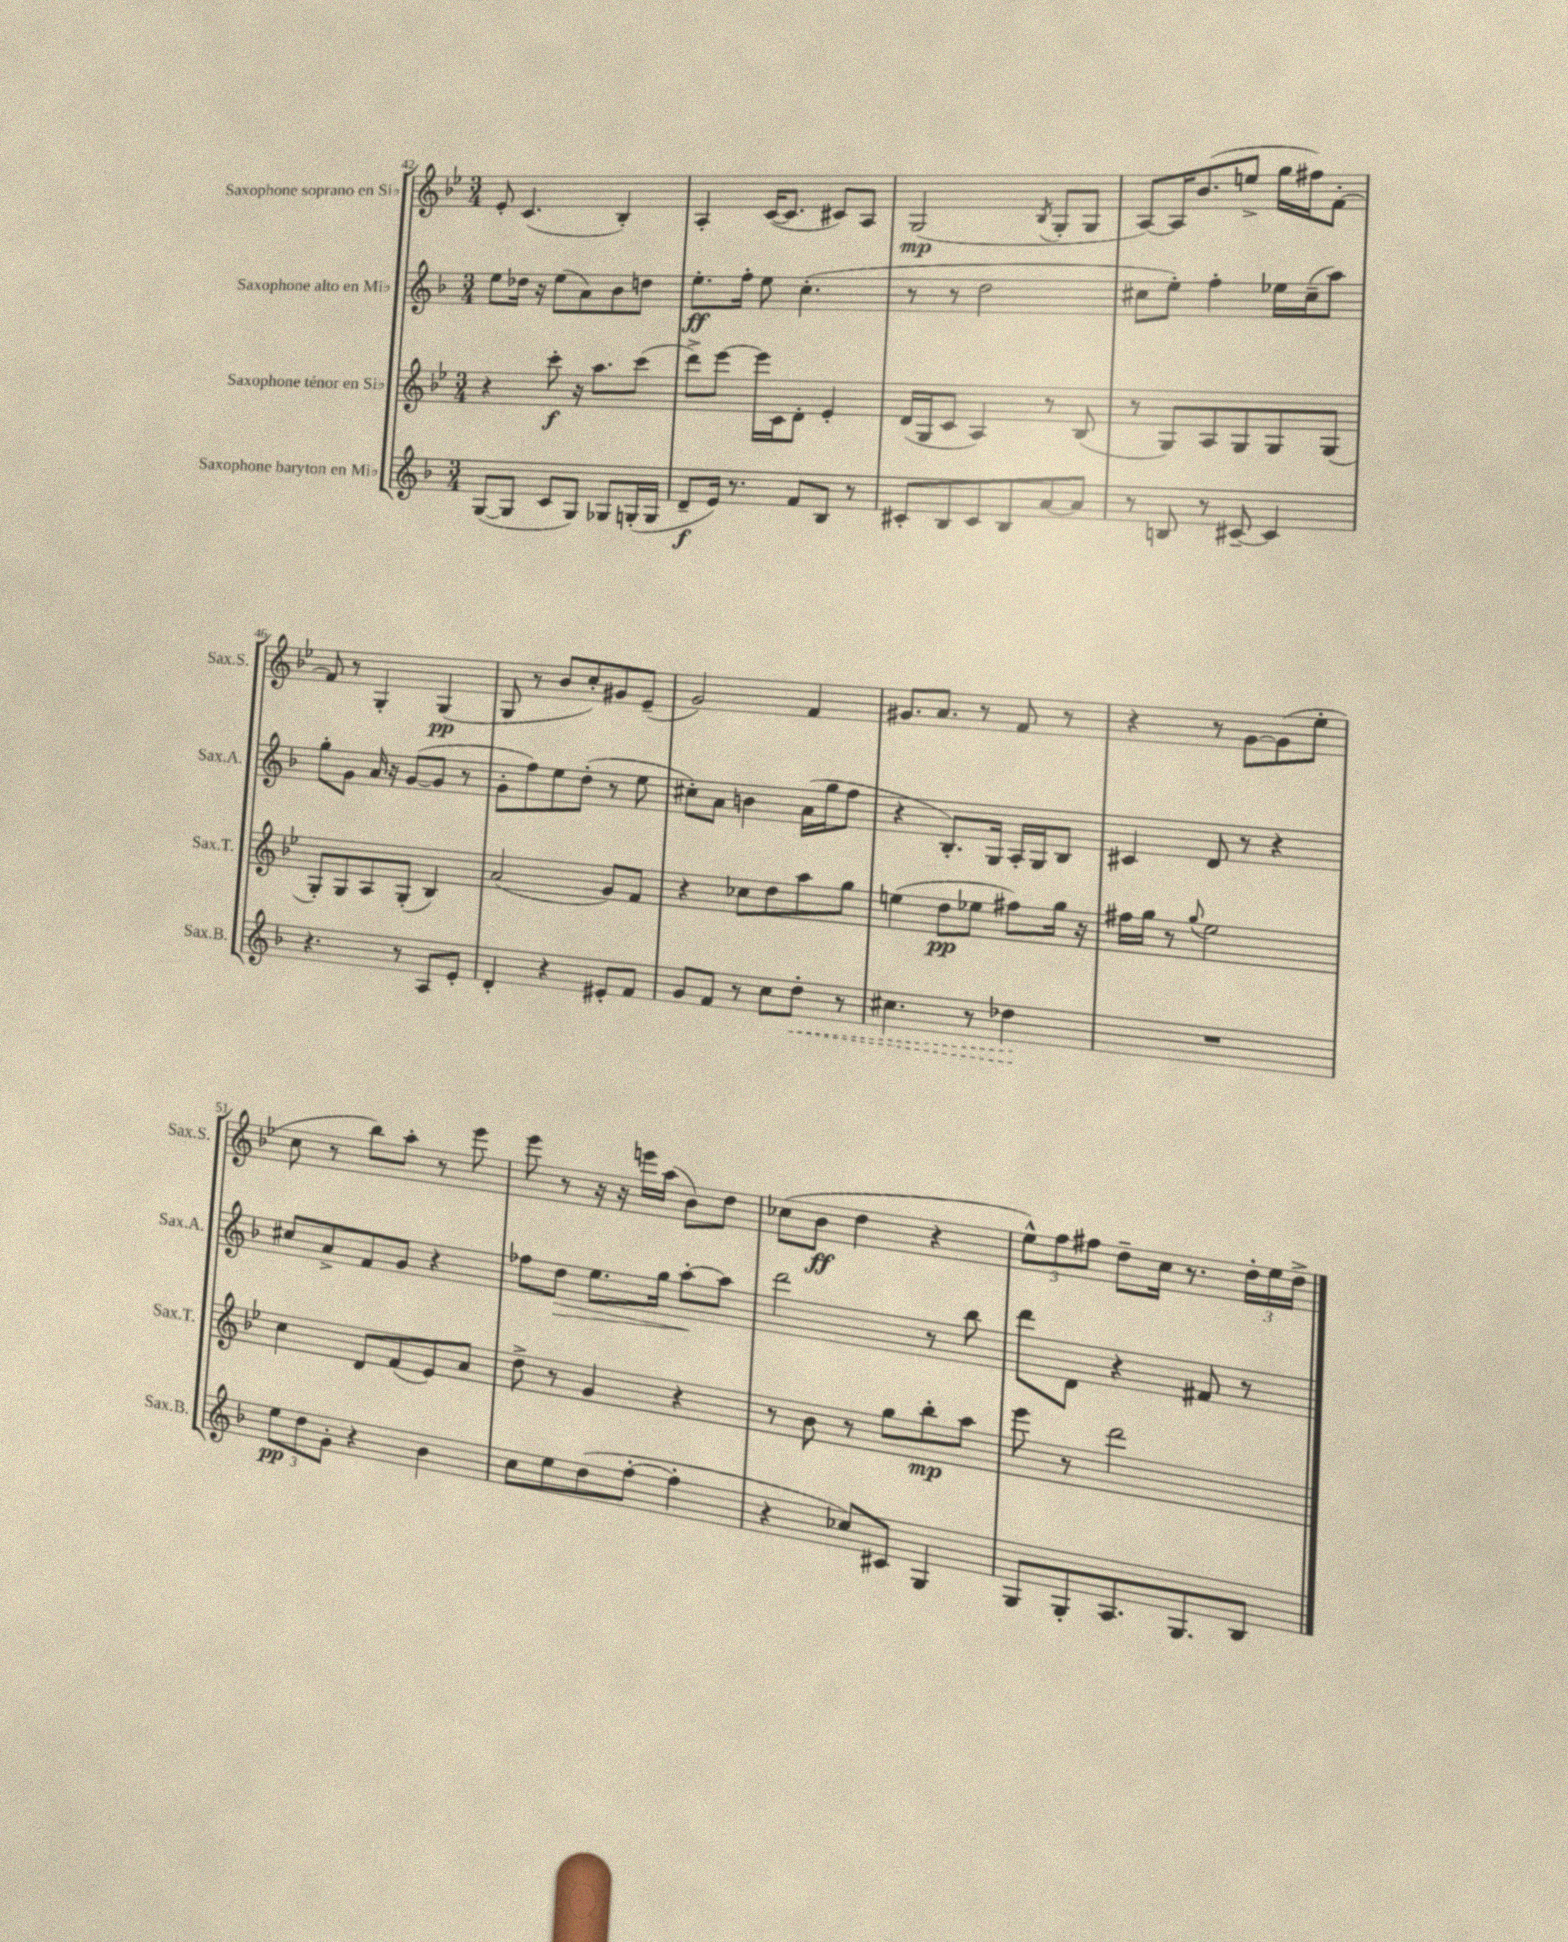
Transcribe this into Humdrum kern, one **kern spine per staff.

**kern	**dynam	**kern	**dynam	**kern	**dynam	**kern	**dynam
*part4	*part4	*part3	*part3	*part2	*part2	*part1	*part1
*staff4	*staff4	*staff3	*staff3	*staff2	*staff2	*staff1	*staff1
*I"Saxophone baryton en Mi♭	*	*I"Saxophone ténor en Si♭	*	*I"Saxophone alto en Mi♭	*	*I"Saxophone soprano en Si♭	*
*I'Sax.B.	*	*I'Sax.T.	*	*I'Sax.A.	*	*I'Sax.S.	*
*clefG2	*	*clefG2	*	*clefG2	*	*clefG2	*
*k[b-]	*	*k[b-e-]	*	*k[b-]	*	*k[b-e-]	*
*M3/4	*	*M3/4	*	*M3/4	*	*M3/4	*
=42	=42	=42	=42	=42	=42	=42	=42
([8G/L	.	4r	.	8ee\L	.	8e-'/	.
8G/J]	.	.	.	16dd-X\Jk	.	(4.c/	.
.	.	.	.	16r	.	.	.
8c/L	.	8ccc'\	f	(8ee\L	.	.	.
8G/J)	.	16r	.	8a\)	.	.	.
.	.	8.aa\L	.	.	.	.	.
8G-X/L	.	.	.	8b-\	.	4B-'/)	.
(16Gn'/L	.	(8ccc\J	.	8ddn\J	.	.	.
16G/JJ	.	.	.	.	.	.	.
=43	=43	=43	=43	=43	=43	=43	=43
8d~/L	f	8ddd^\L)	.	8.ee'\L	ff	4A'/	.
16e/Jk)	.	[8eee-\J	.	.	.	.	.
8.r	.	.	.	16ff'\Jk	.	.	.
.	.	16eee-\LL]	.	8ee\	.	([16c/KL	.
.	.	16c\J	.	.	.	8.c/J]	.
8f/L	.	8d'\J	.	(4.cc'\	.	.	.
8B-/J	.	4e-'/	.	.	.	8c#X/L)	.
8r	.	.	.	.	.	8A/J	.
=44	=44	=44	=44	=44	=44	=44	=44
8c#X'/L	.	(16d/LL	.	8r	.	(2G/	mp
.	.	16G/J	.	.	.	.	.
8B-/	.	8c/J	.	8r	.	.	.
8c#/	.	4A/)	.	2dd\	.	.	.
8B-/	.	.	.	.	.	.	.
.	.	.	.	.	.	8qB-/	.
[8a/	.	8r	.	.	.	8G'/L	.
8a/J]	.	(8B-/	.	.	.	8G/J	.
=45	=45	=45	=45	=45	=45	=45	=45
8r	.	8r	.	8cc#X\L	.	[8A/L)	.
8Bn/	.	8G/L)	.	8ee'\J)	.	16A/K]	.
.	.	.	.	.	.	(8.b-/	.
8r	.	8A/	.	4ff'\	.	.	.
[8c#X~/	.	8G/	.	.	.	8een^/J	.
4c#/]	.	8G/	.	16ee-X\LL	.	16gg\LL	.
.	.	.	.	(16cc#~\J	.	16ff#X\J)	.
.	.	(8G/J	.	8aa\J)	.	[8f'\J	.
!!LO:LB:g=z
=46	=46	=46	=46	=46	=46	=46	=46
4.r	.	8G'/L)	.	8gg'\L	.	8f/]	.
.	.	8G/	.	8g\J	.	8r	.
.	.	8A/	.	16a/	.	4G'/	.
.	.	.	.	16r	.	.	.
8r	.	(8G'/J	.	([8g/L	.	.	.
8A/L	.	4B-/)	.	8g/J]	.	(4G/	pp
8e'/J	.	.	.	8r	.	.	.
=47	=47	=47	=47	=47	=47	=47	=47
4d'/	.	(2a/	.	8g'\L	.	8G/	.
.	.	.	.	8ff\)	.	8r	.
4r	.	.	.	8ee\	.	8b-/L	.
.	.	.	.	(8dd'\J	.	8cc'/)	.
8e#X'/L	.	8g/L)	.	8r	.	8g#X/	.
8f/J	.	8f/J	.	8ee\	.	(8e-~/J	.
=48	=48	=48	=48	=48	=48	=48	=48
8g/L	.	4r	.	8cc#X'\L)	.	2g/)	.
8f/J	.	.	.	8a\J	.	.	.
8r	.	8cc-X\L	.	4bn\	.	.	.
8cc\L	.	8dd\	.	.	.	.	.
!	!LO:HP:b	!	!	!	!	!	!
8dd'\J	<	8aa\	.	(16a\LL	.	4f/	.
.	.	.	.	16gg\J	.	.	.
8r	.	8gg\J	.	8ff\J	.	.	.
=49	=49	=49	=49	=49	=49	=49	=49
4.cc#X\	.	(4een\	.	4r	.	8.g#X/L	.
.	.	.	.	.	.	8.a/J	.
.	.	8dd\L	pp	8.B-'/L)	.	.	.
8r	.	8ee-X\J	.	.	.	8r	.
.	.	.	.	16G/Jk	.	.	.
4dd-X\	.	8ff#X\L)	.	16A'/LL	.	8f/	.
.	.	.	.	16G/J	.	.	.
.	.	16gg\Jk	.	8B-/J	.	8r	.
.	.	16r	.	.	.	.	.
.	[	.	.	.	.	.	.
=50	=50	=50	=50	=50	=50	=50	=50
2.r	.	16ff#X\LL	.	4c#X/	.	4r	.
.	.	16gg\JJ	.	.	.	.	.
.	.	8r	.	.	.	.	.
.	.	8qqgg/	.	.	.	.	.
.	.	2ee-\	.	8d/	.	8r	.
.	.	.	.	8r	.	[8g\L	.
.	.	.	.	4r	.	(8g\]	.
.	.	.	.	.	.	8ee-'\J	.
!!LO:LB:g=z
=51	=51	=51	=51	=51	=51	=51	=51
12ee\L	pp	4cc\	.	8cc#X/L	.	8cc\	.
12dd\	.	.	.	.	.	.	.
.	.	.	.	8a^/	.	8r	.
12g'\J	.	.	.	.	.	.	.
4r	.	8d/L	.	8f/	.	8bb-\L)	.
.	.	(8f/	.	8g/J	.	8aa'\J	.
4b-\	.	8e-/)	.	4r	.	8r	.
.	.	8a/J	.	.	.	8eee-\	.
=52	=52	=52	=52	=52	=52	=52	=52
8cc\L	.	8dd^\	.	8ff-X\L	.	8eee-\	.
!	!	!	!	!	!LO:HP:b	!	!
8ee\	.	8r	.	8dd\J	>	8r	.
(8dd\	.	4g/	.	8.ee\L	.	16r	.
.	.	.	.	.	.	16r	.
[8ff'\J	.	.	.	.	.	16eeen\LL	.
.	.	.	.	16gg\Jk	.	(16aa\JJ	.
4ff'\]	.	4r	.	[8aa'\L	.	8b-\L)	.
.	.	.	.	8aa\J]	]	8dd\J	.
=53	=53	=53	=53	=53	=53	=53	=53
4r	.	8r	.	2ddd\	.	(8cc-X\L	.
.	.	8b-\	.	.	.	8b-\J	ff
8cc-X/L)	.	8r	.	.	.	4dd\	.
8c#X/J	.	8gg\L	.	.	.	.	.
4G/	.	8bb-'\	mp	8r	.	4r	.
.	.	8aa\J	.	8bb-\	.	.	.
=54	=54	=54	=54	=54	=54	=54	=54
8G/L	.	8eee-\	.	8ddd\L	.	12ee-^^\L)	.
.	.	.	.	.	.	12ff\	.
8G'/	.	8r	.	8d\J	.	.	.
.	.	.	.	.	.	12ff#X\J	.
8.A/	.	2ddd\	.	4r	.	8dd~\L	.
.	.	.	.	.	.	16cc\Jk	.
8.G/	.	.	.	.	.	8.r	.
.	.	.	.	8f#X/	.	.	.
8B-/J	.	.	.	8r	.	24dd'\LL	.
.	.	.	.	.	.	24ee-\	.
.	.	.	.	.	.	24dd^\JJ	.
==	==	==	==	==	==	==	==
*-	*-	*-	*-	*-	*-	*-	*-
